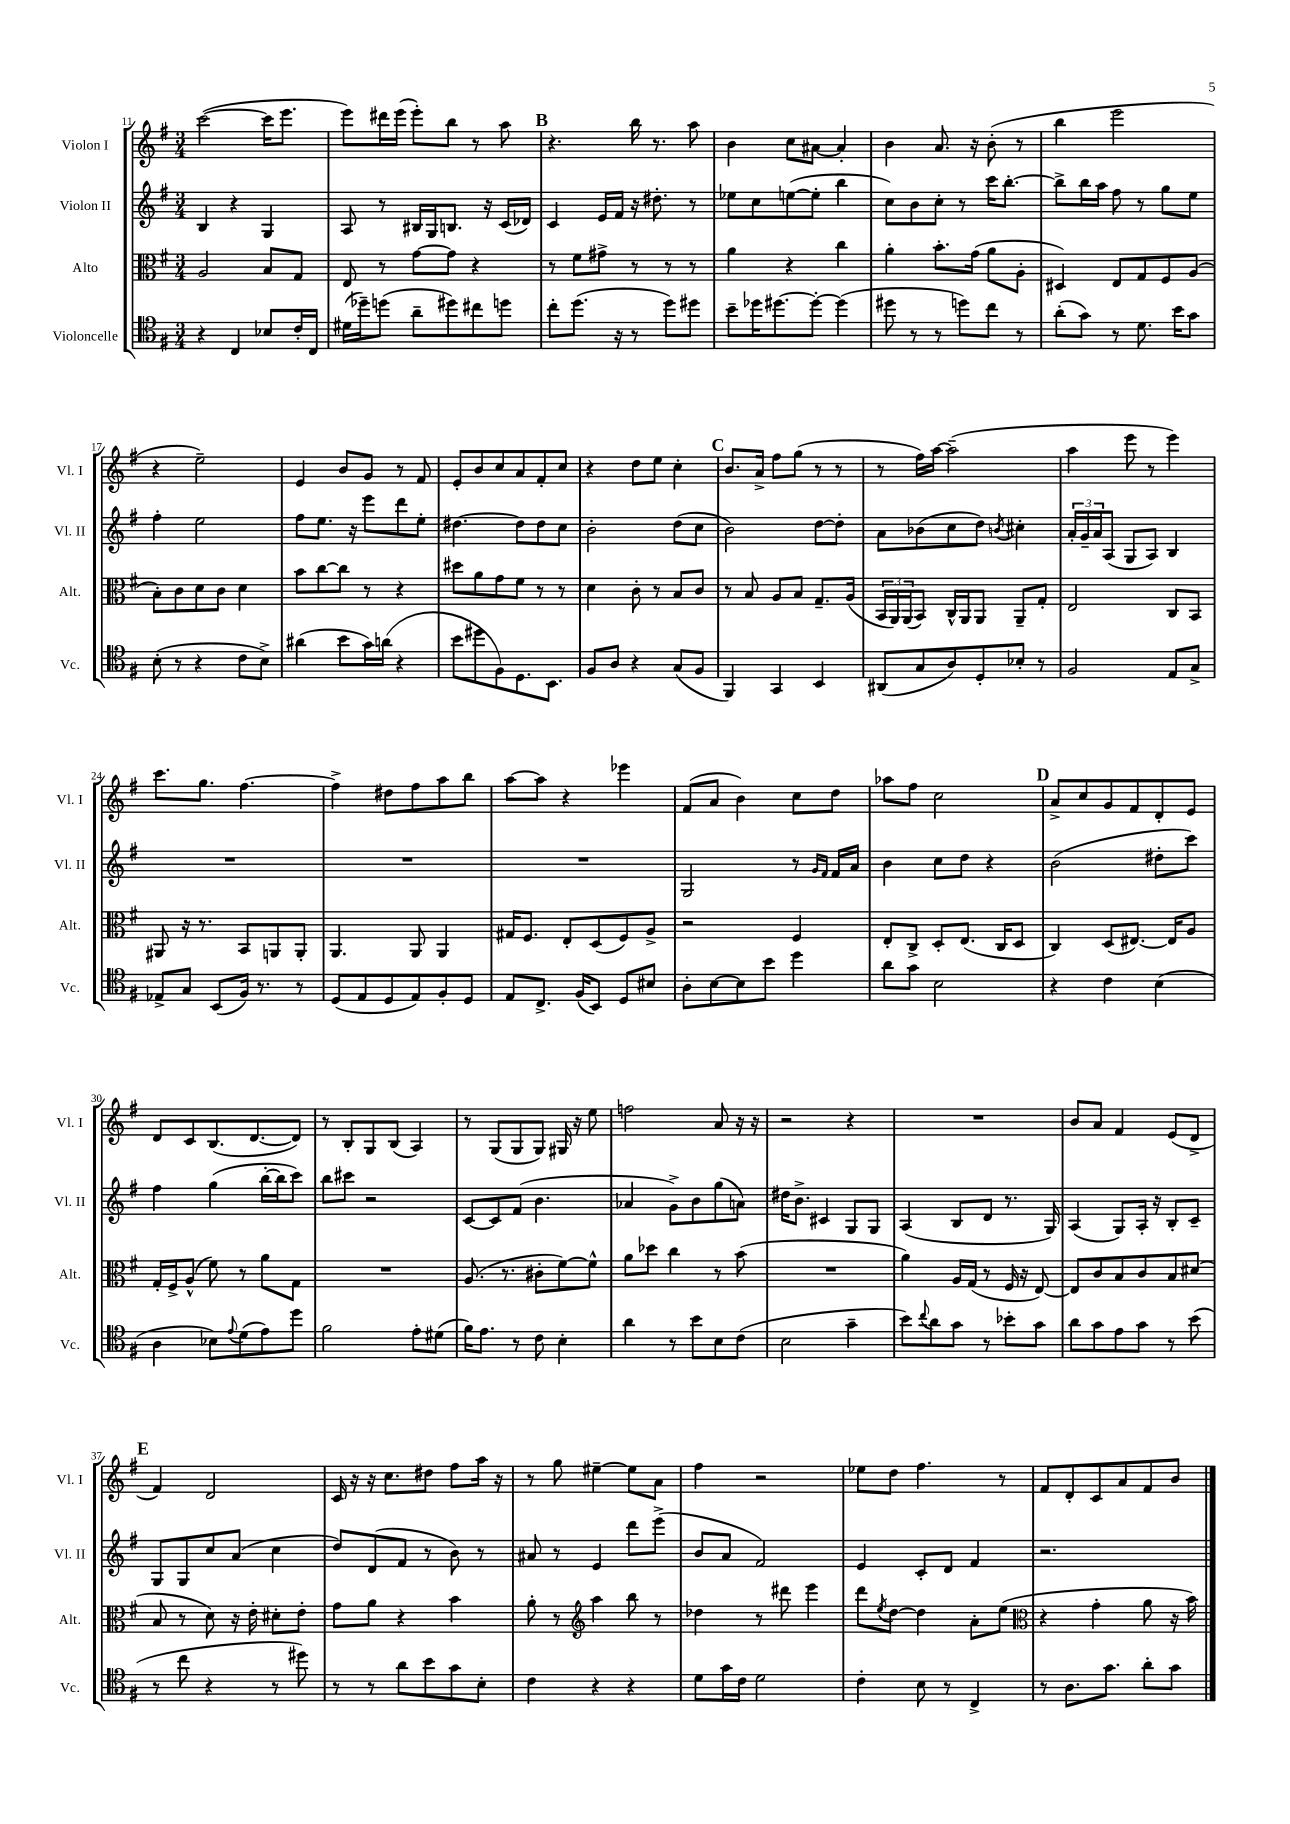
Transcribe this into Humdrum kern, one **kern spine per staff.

**kern	**kern	**kern	**kern
*part4	*part3	*part2	*part1
*staff4	*staff3	*staff2	*staff1
*I"Violoncelle	*I"Alto	*I"Violon II	*I"Violon I
*I'Vc.	*I'Alt.	*I'Vl. II	*I'Vl. I
*clefC4	*clefC3	*clefG2	*clefG2
*k[f#]	*k[f#]	*k[f#]	*k[f#]
*M3/4	*M3/4	*M3/4	*M3/4
=11	=11	=11	=11
4r	2A/	4B/	([2ccc\
4C/	.	4r	.
8B-X/L	8B/L	4G/	16ccc\KL]
.	.	.	8.eee\J
16c'/L	8G/J	.	.
16C/JJ	.	.	.
=12	=12	=12	=12
(16d#X\LL	8E/	8A/	8eee\L)
16dd-X~\J)	.	.	.
(8ddn\J	8r	8r	16ddd#X\L
.	.	.	(16eee\JJ
8a~\L	[8g\L	16B#X/LL	8eee'\L)
.	.	16G/J	.
8dd#X\)	8g\J]	8.Bn/J	8bb\J
8cc#X\	4r	.	8r
.	.	16r	.
8ddn\J	.	(16c/LL	8aa\
.	.	16d-X/JJ)	.
!!LO:REH:place=s1:t=B
=13	=13	=13	=13
8cc'\L	8r	4c/	4.r
(8.dd\J	8f#\L	.	.
.	8g#X^\J	16e/LL	.
16r	.	16f#/JJ	.
8r	8r	16r	16bb\
.	.	8.dd#X'\	8.r
8dd\L)	8r	.	.
8dd#X\J	8r	8r	8aa\
=14	=14	=14	=14
8b~\L	4a\	8ee-X\L	4b\
16dd-X\K	.	8cc\	.
[8.dd#X\	.	.	.
.	4r	([8een\	8cc\L
8dd#'\J_	.	8ee'\J]	[8a#X\J
(4dd#\]	4cc\	4bb\	4a#'/]
=15	=15	=15	=15
8dd#X\	4a'\	8cc\L)	4b\
8r	.	8b\	.
8r	8.b'\L	8cc'\J	8.a/
8ddn\L)	.	8r	.
.	(16g\Jk	.	16r
8cc\J	8a\L	16ccc\KL	(8b'\
.	.	[8.bb'\J	.
8r	8A'\J	.	8r
=16	=16	=16	=16
(8a'\L	4D#X/)	8bb^\L]	4bb\
8g\J)	.	16bb\L	.
.	.	16aa\JJ	.
8r	8E/L	8ff#\	2eee\
8.d\	8G/	8r	.
.	8F#/	8gg\L	.
16b\KL	.	.	.
8g\J	(8A/J	8ee\J	.
!!LO:LB:g=z
=17	=17	=17	=17
(8B'\	8B'\L)	4ff#'\	4r
8r	8c\	.	.
4r	8d\	2ee\	2ee~\)
.	8c\J	.	.
8c\L	4d\	.	.
8B^\J)	.	.	.
=18	=18	=18	=18
(4a#X\	8b\L	8ff#\L	4e/
.	[8cc\	8.ee\J	.
8b\L	8cc\J]	.	8b/L
.	.	16r	.
16g\L)	8r	8eee\L	8g/J
(16an\JJ	.	.	.
4r	4r	8ddd\	8r
.	.	8ee'\J	8f#/
=19	=19	=19	=19
8b\L	8dd#X\L	[4.dd#X\	8e'/L
8dd#X\	8a\	.	8b/
8F#\)	8g\	.	8cc/
8.D\	8f#\J	8dd#\L]	8a/
.	8r	8dd#\	8f#'/
8.BB\J	.	.	.
.	8r	8cc\J	8cc/J
=20	=20	=20	=20
8F#/L	4d\	2b'\	4r
8A/J	.	.	.
4r	8c'\	.	8dd\L
.	8r	.	8ee\J
(8G/L	8B/L	(8dd\L	4cc'\
8F#/J	8c/J	8cc\J	.
!!LO:REH:place=s1:t=C
=21	=21	=21	=21
4FF#/)	8r	2b\)	8.b/L
.	8B/	.	.
.	.	.	16a^/Jk
4GG/	8A/L	.	8ff#\L
.	8B/J	.	(8gg\J
4BB/	8.G~/L	[8dd\L	8r
.	.	8dd'\J]	8r
.	(16A/Jk	.	.
=22	=22	=22	=22
(8AA#X/L	24BB/LL	8a\L	8r
.	24AA/)	.	.
.	(24AA/J	.	.
8G/	8BB/J)	(8b-X\	16ff#\LL)
.	.	.	[16aa\JJ
8A/)	16C^^/LL	8cc\	(2aa~\]
.	16AA/J	.	.
8D'/	8AA/J	8dd\J)	.
.	.	8qbn/	.
8B-X'/J	8AA~/L	4cc#X'\	.
8r	8G'/J	.	.
=23	=23	=23	=23
2F#/	2E/	24a'/LL	4aa\
.	.	24g~/	.
.	.	24a/J	.
.	.	(8A/J	.
.	.	8G/L	8eee\
.	.	8A/J)	8r
8E/L	8C/L	4B/	4eee\)
8G^/J	8BB/J	.	.
!!LO:LB:g=z
=24	=24	=24	=24
8E-X^/L	8AA#X/	2.r	8.ccc\L
8G/J	16r	.	.
.	8.r	.	8.gg\J
(8BB/L	.	.	.
16F#/Jk)	8BB/L	.	[4.ff#\
8.r	.	.	.
.	8AAn/	.	.
8r	8AA'/J	.	.
=25	=25	=25	=25
(8D/L	4.AA/	2.r	4ff#^\]
8E/	.	.	.
8D/	.	.	8dd#X\L
8E/)	8AA/	.	8ff#\
8F#'/	4AA/	.	8aa\
8D/J	.	.	8bb\J
=26	=26	=26	=26
8E/L	16G#X/KL	2.r	[8aa\L
.	8.F#/J	.	.
8.C^/J	.	.	8aa\J]
.	8E'/L	.	4r
(16F#/KL	.	.	.
8BB/J)	(8D/	.	.
8D/L	8F#/)	.	4eee-X\
8B#X/J	8A^/J	.	.
=27	=27	=27	=27
8A'\L	2r	2G/	(8f#/L
[8B\	.	.	8a/J
8B\]	.	.	4b\)
8b\J	.	.	.
4dd\	4F#/	8r	8cc\L
.	.	16qqg/LL	.
.	.	16qqf#/JJ	.
.	.	16f#/LL	8dd\J
.	.	16a/JJ	.
=28	=28	=28	=28
8a\L	8E'/L	4b\	8aa-X\L
8g\J	8C^/J	.	8ff#\J
2B\	8D'/L	8cc\L	2cc\
.	(8.E/J	8dd\J	.
.	.	4r	.
.	16C/KL	.	.
.	8D/J	.	.
!!LO:REH:place=s1:t=D
=29	=29	=29	=29
4r	4C/)	(2b\	8a^/L
.	.	.	8cc/
4c\	(8D/L	.	8g/
.	[8.E#X/J)	.	8f#/
(4B\	.	8dd#X'\L	8d'/
.	16E#/KL]	.	.
.	8A/J	8ccc\J)	8e/J
!!LO:LB:g=z
=30	=30	=30	=30
4A\	16G'/LL	4ff#\	8d/L
.	16F#^/J	.	.
.	(8A^^/J	.	8c/
8B-X\L)	8f#\)	(4gg\	(8.B/
8qqe/	.	.	.
(8d\	8r	.	.
.	.	.	[8.d/
8e\)	8a\L	[16bb'\LL	.
.	.	16bb\J]	.
8dd\J	8G\J	8ccc\J)	8d/J])
=31	=31	=31	=31
2f#\	2.r	8bb\L	8r
.	.	8ccc#X\J	8B'/L
.	.	2r	8G/
.	.	.	(8B/J
8e'\L	.	.	4A/)
(8d#X\J	.	.	.
=32	=32	=32	=32
16f#\KL)	(8.A/	[8c/L	8r
8.e\J	.	.	.
.	.	8c/]	(8G/L
.	8.r	.	.
8r	.	(8f#/J	8G/
8c\	8c#X'\L	4.b\	8G/J)
4B'\	[8f#\)	.	16G#X/
.	.	.	16r
.	8f#^^\J]	.	8ee\
=33	=33	=33	=33
4a\	8a\L	4a-X/	2ffn\
.	8dd-X\J	.	.
8r	4cc\	8g^\L)	.
8b\L	.	8b\	.
8B\	8r	(8gg\	8a/
(8c\J	(8b\	8an\J)	16r
.	.	.	16r
=34	=34	=34	=34
2B\	2.r	16dd#X\KL	2r
.	.	8.b^\J	.
.	.	4c#X/	.
4g~\	.	8G/L	4r
.	.	8G/J	.
=35	=35	=35	=35
8b\L)	4a\)	(4A/	2.r
8qqcc/	.	.	.
8a\	.	.	.
8g\J	16A/LL	8B/L	.
.	(16G/JJ	.	.
8r	8r	8d/J	.
8b-X'\L	16F#/	8.r	.
.	16r	.	.
8g\J	[8E/)	.	.
.	.	16G/)	.
=36	=36	=36	=36
8a\L	8E/L]	(4A/	8b/L
8g\	8c/	.	8a/J
8e\	8B/	8G/L)	4f#/
8g\J	8c/	16A'/Jk	.
.	.	16r	.
8r	8B/	8B'/L	(8e/L
(8b\	(8d#X/J	8c~/J	8d^/J
!!LO:LB:g=z
!!LO:REH:place=s1:t=E
=37	=37	=37	=37
8r	8B/	8G/L	4f#/)
8cc\	8r	8G/	.
4r	8d\)	8cc/	2d/
.	16r	(8a/J	.
.	16e'\	.	.
8r	8d#X'\L	4cc\	.
8dd#X\)	8e'\J	.	.
=38	=38	=38	=38
8r	8g\L	8dd/L)	16c/
.	.	.	16r
8r	8a\J	(8d/	16r
.	.	.	8.cc\L
8a\L	4r	8f#/J	.
8b\	.	8r	8dd#X\J
8g\	4b\	8b\)	8ff#\L
8B'\J	.	8r	16aa\Jk
.	.	.	16r
=39	=39	=39	=39
4c\	8a'\	8a#X/	8r
.	8r	8r	8gg\
*	*clefG2	*	*
4r	4aa\	4e/	[4ee#X~\
4r	8bb\	8ddd\L	8ee#\L]
.	8r	(8eee^\J	8a\J
=40	=40	=40	=40
8d\L	4dd-X\	8b/L	4ff#\
16g\L	.	8a/J	.
16c\JJ	.	.	.
2d\	8r	2f#/)	2r
.	8ddd#X\	.	.
.	4eee\	.	.
=41	=41	=41	=41
4c'\	8ddd\L	4e/	8ee-X\L
.	8qee/	.	.
.	[8dd\J	.	8dd\J
8B\	4dd\]	8c'/L	4.ff#\
8r	.	8d/J	.
4C^/	8a'\L	4f#/	.
.	(8ee\J	.	8r
=42	=42	=42	=42
*	*clefC3	*	*
8r	4r	2.r	8f#/L
8.A\L	.	.	8d'/
.	4g'\	.	8c/
8.g\J	.	.	.
.	.	.	8a/
8a'\L	8a\	.	8f#/
8g\J	16r	.	8b/J
.	16b\)	.	.
==	==	==	==
*-	*-	*-	*-
